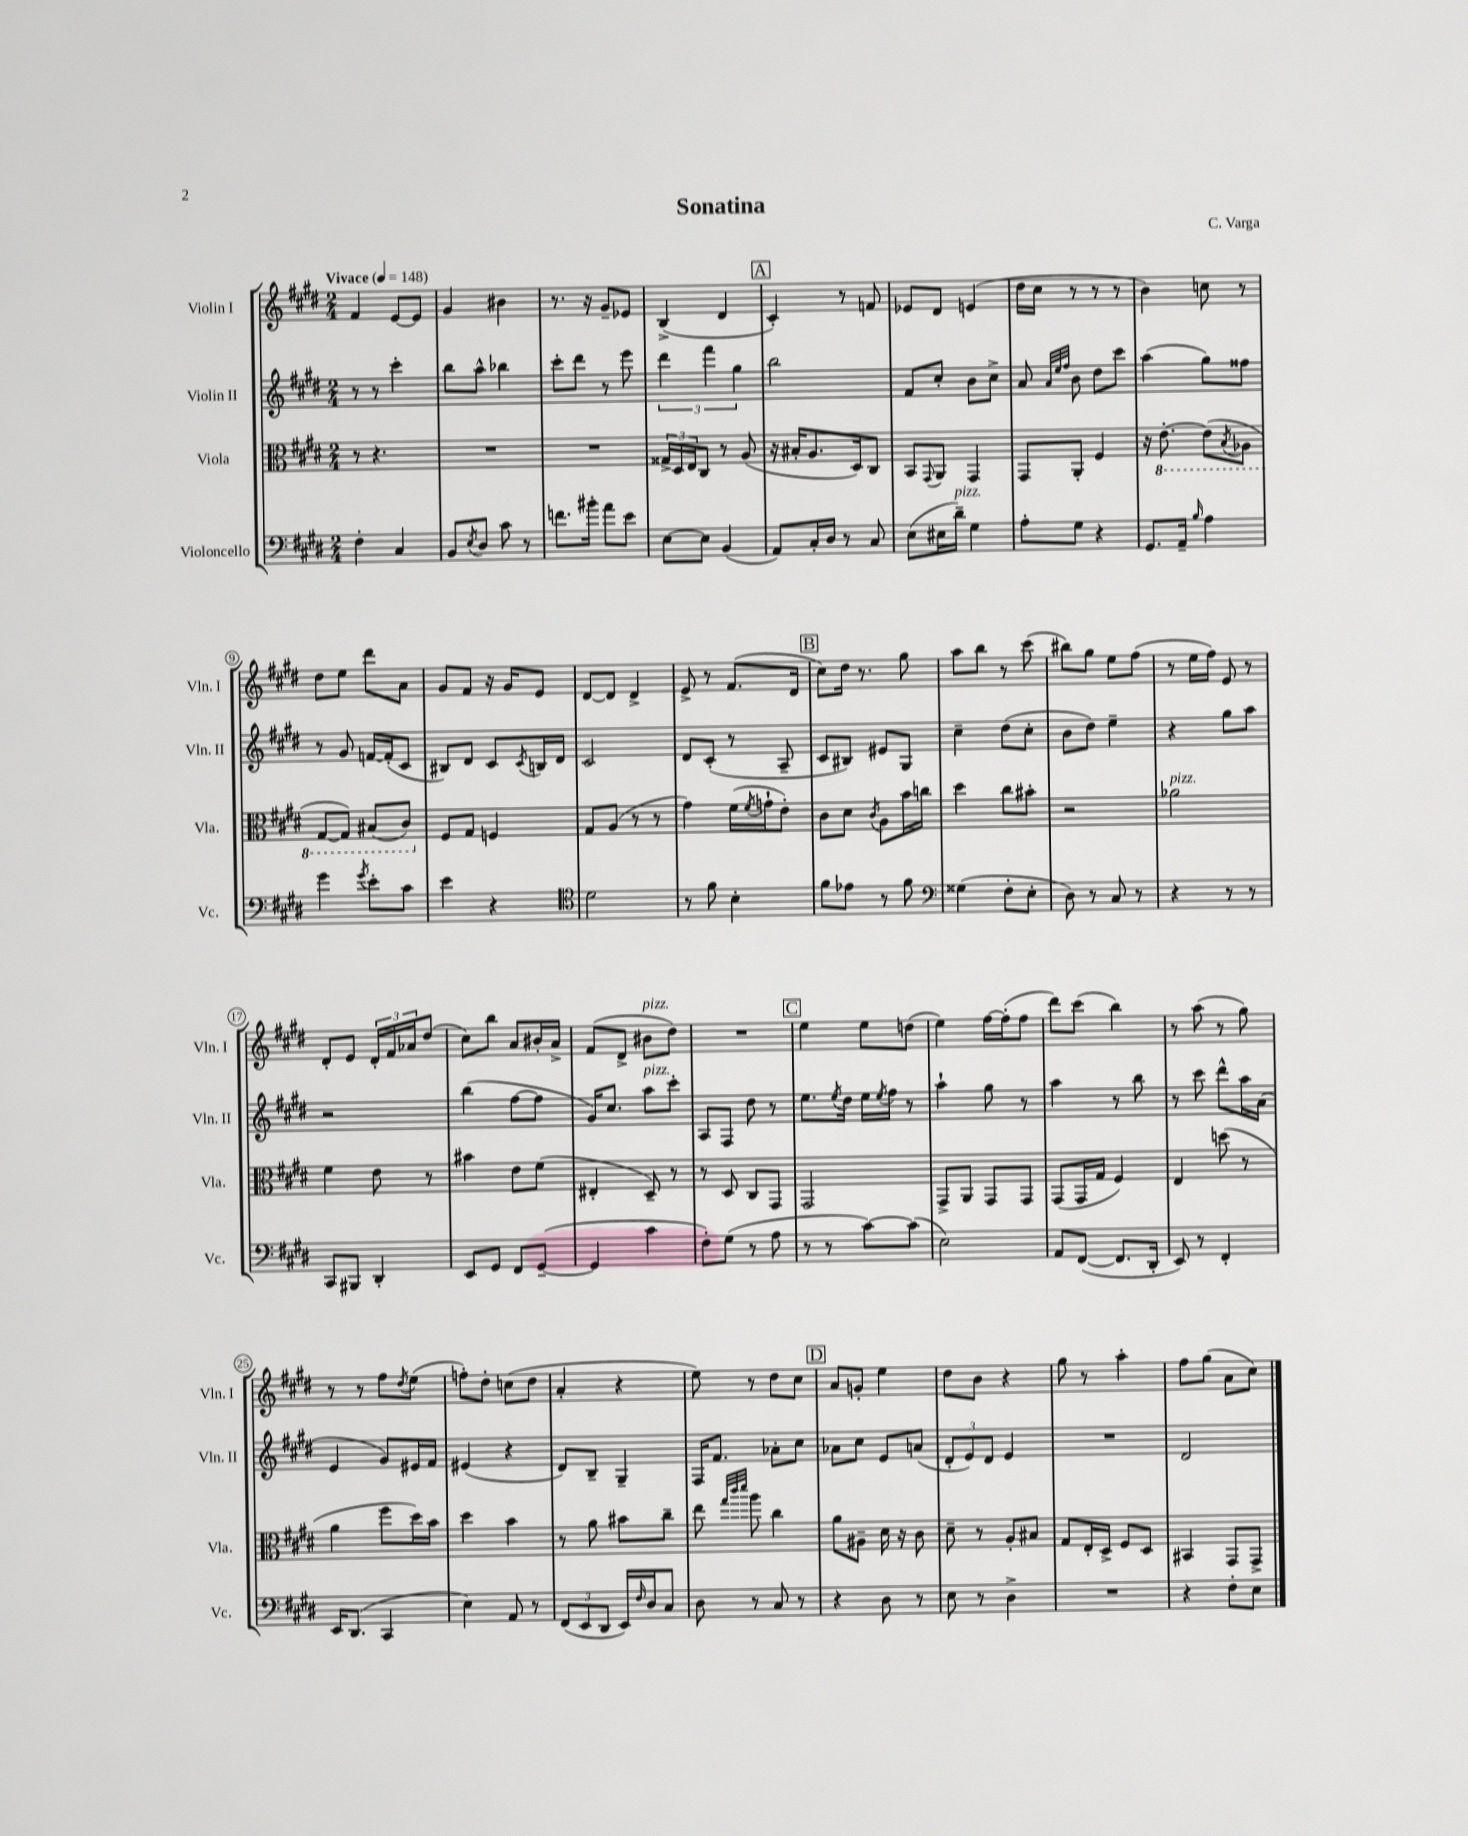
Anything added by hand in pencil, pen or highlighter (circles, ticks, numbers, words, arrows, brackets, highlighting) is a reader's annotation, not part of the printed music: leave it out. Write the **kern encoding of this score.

**kern	**kern	**kern	**kern
*part4	*part3	*part2	*part1
*staff4	*staff3	*staff2	*staff1
*I"Violoncello	*I"Viola	*I"Violin II	*I"Violin I
*I'Vc.	*I'Vla.	*I'Vln. II	*I'Vln. I
*clefF4	*clefC3	*clefG2	*clefG2
*k[f#c#g#d#]	*k[f#c#g#d#]	*k[f#c#g#d#]	*k[f#c#g#d#]
*M2/4	*M2/4	*M2/4	*M2/4
*MM148	*MM148	*MM148	*MM148
=1	=1	=1	=1
!	!	!	!LO:TX:a:B:t=Vivace
4F#'\	8r	8r	4f#/
.	4.r	8r	.
4C#/	.	4ccc#'\	[8e/L
.	.	.	8e/J]
=2	=2	=2	=2
8BB/L	2r	8bb\L	4g#/
8qE/	.	.	.
8D#/J	.	8aa^^\J	.
8c#\	.	4bb-X\	4b#X\
8r	.	.	.
=3	=3	=3	=3
8.fn\L	2r	8ccc#'\L	8.r
.	.	8ddd#\J	.
16b#X'\Jk	.	.	16r
8a\L	.	8r	8g#~/L
8e\J	.	8eee\	8e-X/J
=4	=4	=4	=4
[8E\L	24G##X^/LL	6ddd#\	(4B^/
.	24D#/	.	.
.	24E/J	.	.
8E\J]	8C#/J	.	.
.	.	6fff#\	.
(4BB/	8r	.	4d#/
.	.	6gg#\	.
.	(8A/	.	.
!!LO:REH:place=s1:t=A
=5	=5	=5	=5
8AA/L)	16r	2bb\	4c#'/)
.	16B#X'/KL	.	.
16C#'/L	8.A/	.	.
16D#/JJ	.	.	.
8r	.	.	8r
.	16D#/k)	.	.
8C#/	8C#/J	.	8fn/
=6	=6	=6	=6
(8E\L	8BB/L	8f#/L	8e-X/L
.	8qqGG#/	.	.
16E#X\L	8AA/J	8cc#'/J	8d#/J
!LO:TX:a:i:t=pizz.	!	!	!
16d#~\JJ)	.	.	.
4G#\	4GG#/	8b\L	(4en/
.	.	8cc#^\J	.
=7	=7	=7	=7
8A'\L	8GG#/L	8a/	16dd#\LL
.	.	.	16cc#\JJ
.	.	32qqa/LLL	.
.	.	32qqee/	.
.	.	32qqff#/JJJ	.
8G#\J	8AA'/J	8b\	8r
4r	4F#/	8dd#\L	8r
.	.	8ccc#\J	8r
=8	=8	=8	=8
8.GG#/L	16r	(4aa\	4b\)
*	*8ba	*	*
.	[8.E'\	.	.
16AA~/Jk	.	.	.
16qqB/	.	.	.
4A\	(8E\L]	8gg#\L)	8ccn\
.	8qBB/	.	.
.	8AA-X\J	8ff##X\J	8r
!!LO:LB:g=z
=9	=9	=9	=9
4g#\	[8GG#/L	8r	8dd#\L
.	8GG#/J])	8g#/	8ee\J
8qg#/	.	.	.
8e'\L	(8BB#X/L	[16fn/LL	8ddd#\L
.	.	(16f'/J]	.
8c#\J	8C#/J)	8c#/J	8a\J
=10	=10	=10	=10
*	*X8ba	*	*
4e\	8F#/L	8B#X/L)	8g#/L
.	8G#/J	8d#/J	8f#/J
4r	4Fn/	8c#/L	16r
.	.	.	16g#/KL
.	.	8qc#/	.
.	.	16Bn/L	8e/J
.	.	16d#/JJ	.
=11	=11	=11	=11
*clefC4	*	*	*
2d#\	8G#/L	2c#/	[8d#/L
.	(8A/J	.	8d#/J]
.	8r	.	4d#^/
.	8r	.	.
=12	=12	=12	=12
8r	4g#\)	8d#/L	8e^/
8f#\	.	(8c#'/J	8r
4B'\	(16f#\LL	8r	(8.f#/L
.	8qf#/	.	.
.	16gn`\J	.	.
.	8e'\J)	8A~/	.
.	.	.	16d#/Jk
!!LO:REH:place=s1:t=B
=13	=13	=13	=13
8f#\L	8c#\L	8c#/L	8cc#\L)
8e-X\J	8d#\J	8B#X/J)	16dd#\Jk
.	.	.	8.r
.	8qc#/	.	.
8r	8A\L	8e#X/L	.
8f#\	16b\L	8G#/J	8gg#\
.	16ccn\JJ	.	.
=14	=14	=14	=14
*clefF4	*	*	*
(4G##X\	4dd#\	4cc#~\	8aa\L
.	.	.	8bb\J
8F#'\L	8cc#\L	(8dd#\L	8r
8E'\J	8b#X'\J	8cc#'\J	(8ccc#\
=15	=15	=15	=15
8D#\)	2r	8b\L	8bb#X\L)
8r	.	8dd#\J)	8gg#\J
8C#/	.	4ee~\	8ee\L
8r	.	.	(8ff#\J
=16	=16	=16	=16
!	!LO:TX:a:i:t=pizz.	!	!
4r	2a-X\	4r	8r
.	.	.	16ee\LL
.	.	.	16ff#\JJ)
8r	.	8gg#\L	8e/
8r	.	8aa\J	8r
!!LO:LB:g=z
=17	=17	=17	=17
8CC#/L	4f#\	2r	8d#'/L
8BBB#X/J	.	.	8e/J
4DD#'/	8e\	.	24d#'/LL
.	.	.	24f#/
.	.	.	24a-X/J
.	8r	.	(8dd#/J
=18	=18	=18	=18
8EE/L	4b#X\	(4bb\	8cc#\L)
8GG#/J	.	.	8bb\J
8FF#/L	8e\L	[8ff#\L	8a/L
([8GG#~/J	(8f#\J	8ff#\J]	16b#X'/L
.	.	.	16a^/JJ
=19	=19	=19	=19
4GG#/]	4E#X'/	16g#/KL)	(8f#/L
.	.	8.cc#/J	.
.	.	.	8d#^/J
!	!	!	!LO:TX:a:i:t=pizz.
!	!	!LO:TX:a:i:t=pizz.	!
4c#\	8D#~/)	8aa\L	8b#X\L
.	8r	8ccc#'\J	8dd#\J)
=20	=20	=20	=20
8F#'\L)	8r	8A/L	2r
(8G#\J	8D#/	8F#/J	.
8r	8C#/L	8dd#\	.
8A\	8GG#/J	8r	.
!!LO:REH:place=s1:t=C
=21	=21	=21	=21
8r	2GG#/	8.ee\L	4ee\
8r	.	.	.
.	.	8qee/	.
.	.	16dd#\Jk	.
[8c#\L)	.	16ee\LL	8ee\L
.	.	8qee/	.
.	.	16ff#\JJ	.
(8c#\J]	.	8r	(8ddn\J
=22	=22	=22	=22
2E\)	8GG#^/L	4aa`\	4ee\)
.	8AA/J	.	.
.	8GG#/L	8gg#\	[16ff#\LL
.	.	.	(16ff#'\J]
.	8GG#/J	8r	8ff#\J
=23	=23	=23	=23
8AA/L	(8GG#/L	4aa\	8ddd#\L)
([8FF#/J	16GG#/L	.	(8ccc#\J
.	16G#/JJ	.	.
8.FF#/L]	4F#/)	8r	4bb\)
.	.	8bb\	.
16DD#'/Jk	.	.	.
=24	=24	=24	=24
8EE/)	4E/	8r	8r
8r	.	8ccc#\	(8aa\
4FF#'/	(8ddn\	8ddd#^^\L	8r
.	8r	16aa\L	8gg#\)
.	.	(16a\JJ	.
!!LO:LB:g=z
=25	=25	=25	=25
16EE/KL	4a\	4e/	8r
(8.DD#/J	.	.	.
.	.	.	8r
4CC#/	8ff#\L	8g#/L)	8ff#\L
.	.	.	8qdd#/
.	16dd#\L)	16e#X/L	(8ee\J
.	16b\JJ	16f#/JJ	.
=26	=26	=26	=26
4E\)	4dd#\	(4e#X/	8ffn'\L)
.	.	.	8dd#'\J
8AA/	4b\	4r	(8ccn\L
8r	.	.	8dd#\J
=27	=27	=27	=27
(12FF#/L	8r	8d#/L)	4a'/
12EE/	.	.	.
.	8a\	8B~/J	.
12DD#/J	.	.	.
16EE/LL)	8b#X\L	4G#~/	4r
16qqF#/	.	.	.
16D#/J	.	.	.
8C#/J	8cc#~\J	.	.
=28	=28	=28	=28
8D#\	8ee\	16F#/KL	8ee\)
.	.	8.f#/J	.
.	32qqgg#/LLL	.	.
.	32qqccc#/	.	.
.	32qqddd#/JJJ	.	.
8r	8aa\	.	8r
8C#/	4cc#\	8a-X'\L	8dd#\L
8r	.	8cc#\J	8cc#\J
!!LO:REH:place=s1:t=D
=29	=29	=29	=29
4r	8a\L	8a-X\L	8a/L
.	8A#X~\J	8cc#\J	8gn'/J
8D#\	16d#\	8e/L	4ee\
.	16r	.	.
8r	8c#\	(8an/J	.
=30	=30	=30	=30
8E\	8d#~\	12d#'/L	8dd#\L
.	.	12e/)	.
8r	8r	.	8b\J
.	.	12d#/J	.
4D#^\	8A'/L	4e/	4r
.	8B#X/J	.	.
=31	=31	=31	=31
2r	8G#/L	2r	8gg#\
.	16E'/L	.	8r
.	16D#^/JJ	.	.
.	8F#/L	.	4aa'\
.	8D#/J	.	.
=32	=32	=32	=32
4r	4BB#X/	2d#/	8ff#\L
.	.	.	(8gg#\J
8F#'\L	8GG#/L	.	8a\L
8E\J	8GG#^/J	.	8cc#\J)
==	==	==	==
*-	*-	*-	*-
